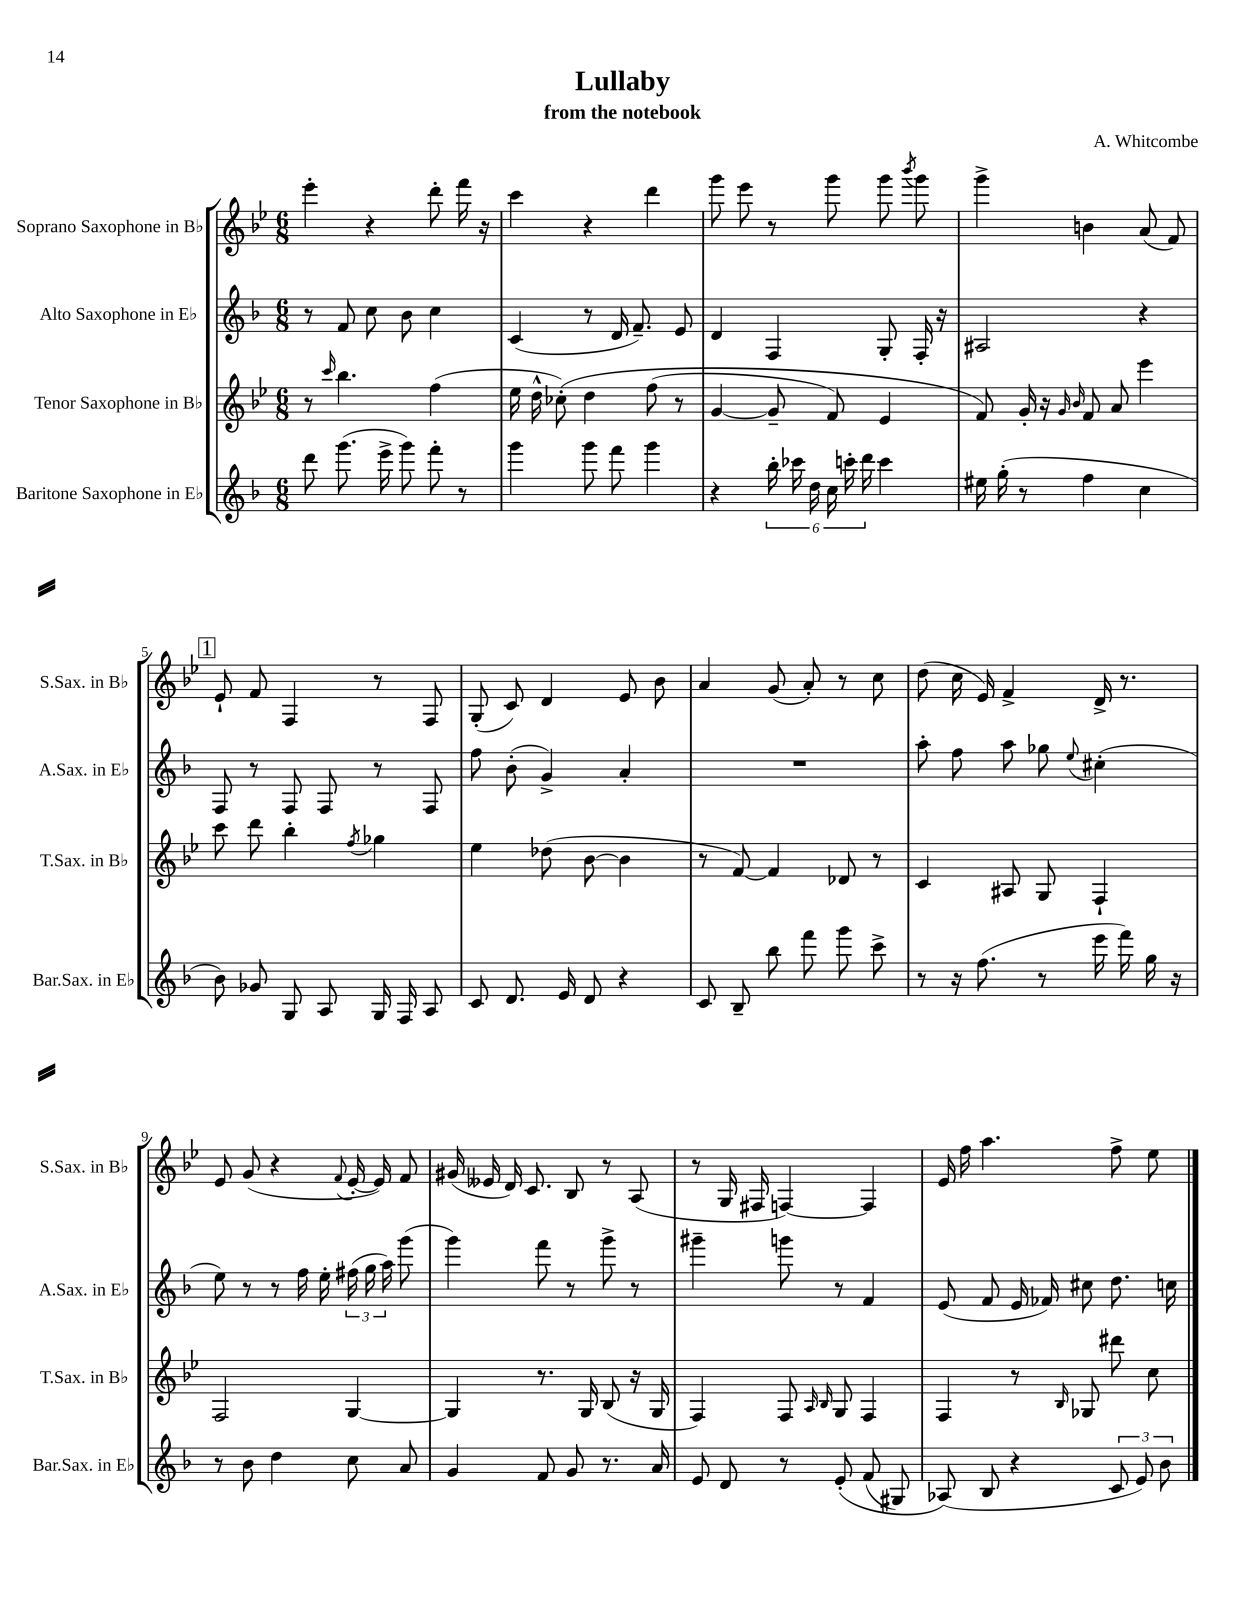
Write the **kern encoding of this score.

**kern	**kern	**kern	**kern
*staff4	*staff3	*staff2	*staff1
*clefG2	*clefG2	*clefG2	*clefG2
*k[b-]	*k[b-e-]	*k[b-]	*k[b-e-]
*M6/8	*M6/8	*M6/8	*M6/8
8ddd	8r	8r	4eee-'
.	16qqccc	.	.
(8.ggg	4.bb-	8f	.
.	.	8cc	4r
16eee^	.	.	.
8ggg)	.	8b-	.
8fff'	(4ff	4cc	8ddd'
8r	.	.	16fff
.	.	.	16r
=	=	=	=
4ggg	16ee-	(4c	4ccc
.	16dd^^	.	.
.	&(8cc-')	.	.
8ggg	4dd	8r	4r
8fff	.	16d	.
.	.	8.f~)	.
4ggg	(8ff	.	4ddd
.	8r	8e	.
=	=	=	=
4r	[4g	4d	8ggg
.	.	.	8eee-
24bb-'	8g~]	4F	8r
24ccc-	.	.	.
24dd	.	.	.
24cc	8f)	.	8ggg
24ccc'	.	.	.
24ddd	.	.	.
4ccc	4e-	8G'	8ggg
.	.	.	8qbbb-
.	.	16F'	8ggg
.	.	16r	.
=	=	=	=
16ee#	8f&)	2A#	4ggg^
(16gg'	.	.	.
8r	16g'	.	.
.	16r	.	.
.	16qqg	.	.
.	16qqb-	.	.
4ff	8f	.	4b
.	8a	.	.
4cc	4eee-	4r	(8a
.	.	.	8f)
=	=	=	=
8b-)	8ccc	8F	8e-`
8g-	8ddd	8r	8f
8G	4bb-'	8F	4F
8A	.	8F	.
.	8qff	.	.
16G	4gg-	8r	8r
16F	.	.	.
8A	.	8F	8F
=	=	=	=
8c	4ee-	8ff	(8G'
8.d	.	(8b-'	8c)
.	(8dd-	4g^)	4d
16e	.	.	.
8d	[8b-	.	.
4r	4b-]	4a'	8e-
.	.	.	8b-
=	=	=	=
8c	8r	2.r	4a
8B-~	[8f)	.	.
8bb-	4f]	.	(8g
8fff	.	.	8a')
8ggg	8d-	.	8r
8ccc^	8r	.	8cc
=	=	=	=
8r	4c	8aa'	(8dd
16r	.	8ff	16cc
(8.ff	.	.	16e-)
.	8A#	8aa	4f^
8r	8G	8gg-	.
.	.	8qqee	.
16eee	4F`	(4cc#'	16d^
16fff)	.	.	8.r
16gg	.	.	.
16r	.	.	.
=	=	=	=
8r	2F	8ee)	8e-
8b-	.	8r	(8g
4dd	.	8r	4r
.	.	16ff	.
.	.	16ee'	.
.	.	.	8qqf
8cc	[4G	(24ff#	[16e-'
.	.	24gg	.
.	.	.	16e-])
.	.	24aa)	.
8a	.	(8ggg	8f
=	=	=	=
4g	4G]	4ggg)	(16g#
.	.	.	16e--
.	.	.	16d)
.	.	.	8.c
8f	8.r	8fff	.
8g	.	8r	8B-
.	16G	.	.
8.r	(8B-	8ggg^	8r
.	16r	8r	(8A
16a	16G	.	.
=	=	=	=
8e	4F)	4ggg#~	8r
8d	.	.	16G
.	.	.	16F#
8r	8F	8ggg	[4F)
.	16qqA	.	.
.	16qqB-	.	.
&(8e'	8G	8r	.
(8f	4F	4f	4F]
8G#)	.	.	.
=	=	=	=
(8A-&)	4F	(8e	16e-
.	.	.	16ff
8B-	.	8f	4.aa
4r	8r	16e	.
.	.	16f-)	.
.	16qqB-	.	.
.	8G-	8cc#	.
12c	8ddd#	8.dd	8ff^
12e)	.	.	.
.	8cc	.	8ee-
12b-	.	.	.
.	.	16cc	.
==	==	==	==
*-	*-	*-	*-
